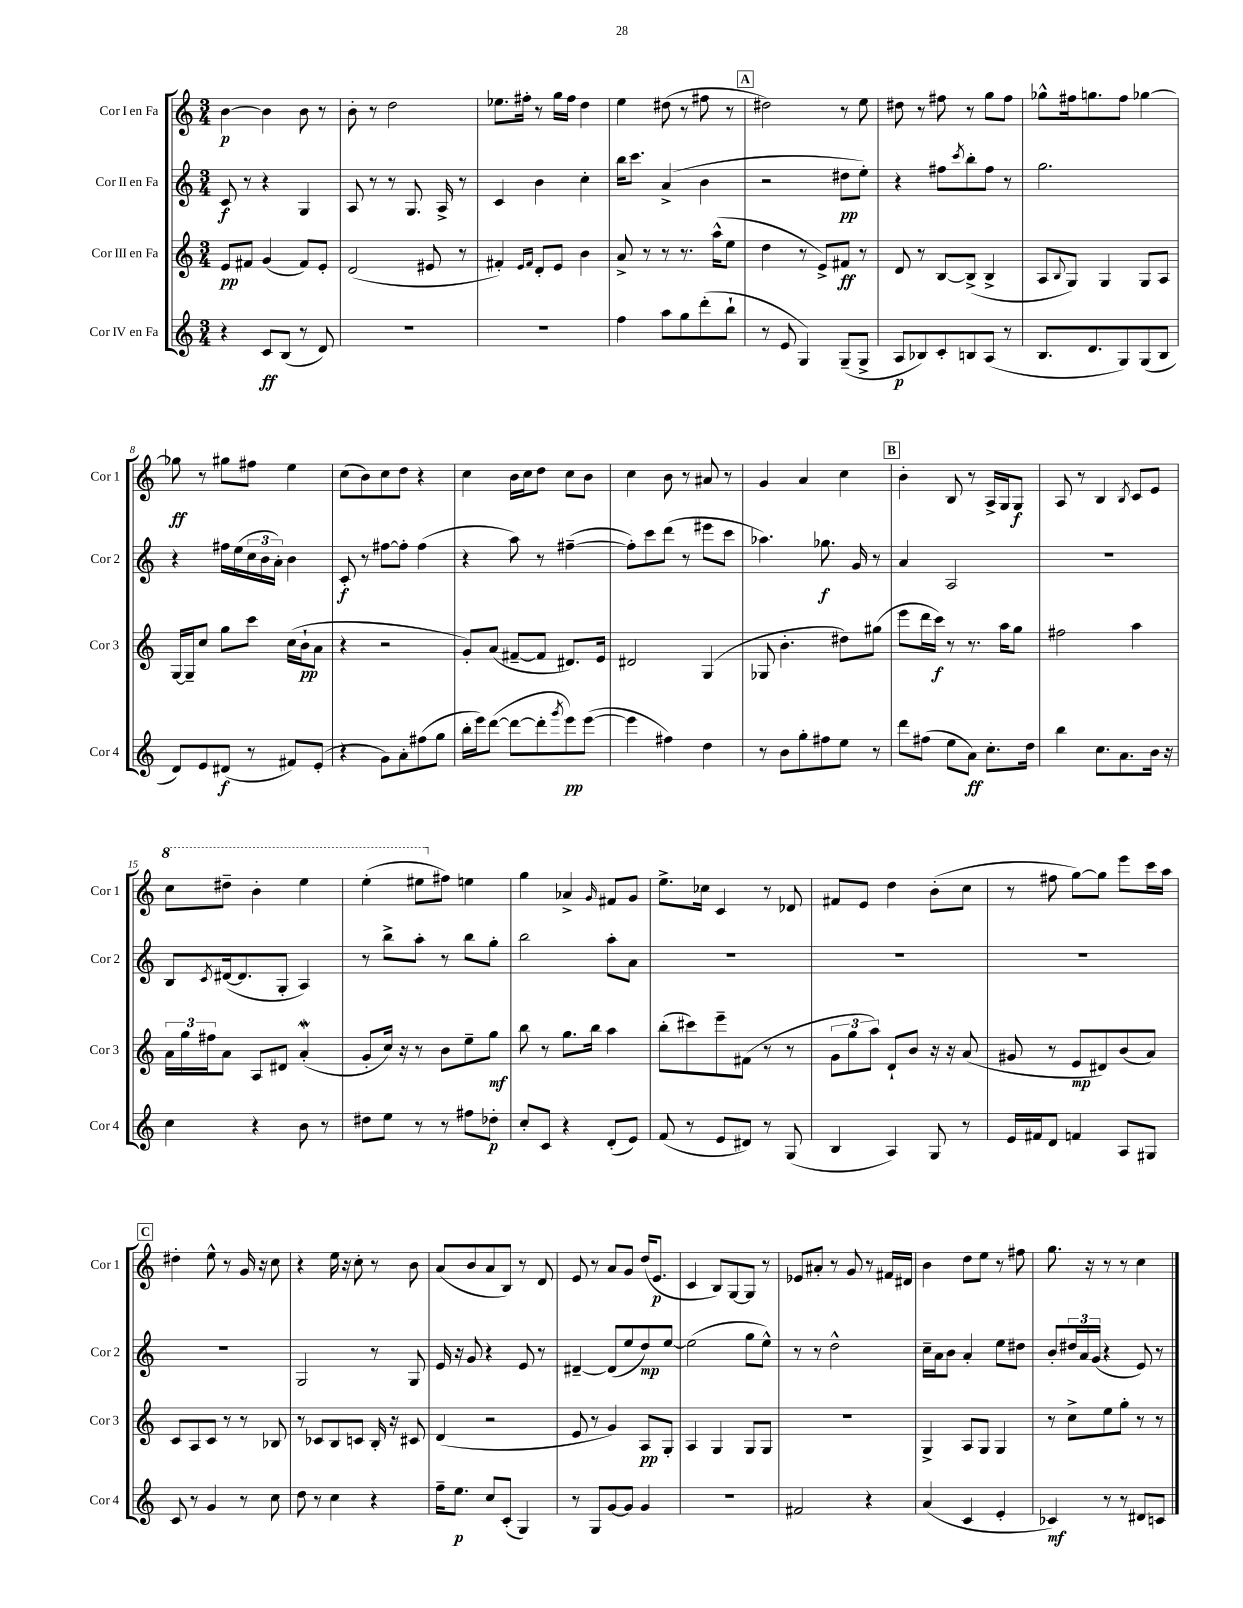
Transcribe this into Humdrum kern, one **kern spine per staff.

**kern	**kern	**kern	**kern
*staff4	*staff3	*staff2	*staff1
*clefG2	*clefG2	*clefG2	*clefG2
*k[]	*k[]	*k[]	*k[]
*M3/4	*M3/4	*M3/4	*M3/4
4r	8e	8c	[4b
.	8f#	8r	.
8c	(4g	4r	4b]
(8B	.	.	.
8r	8f#)	4G	8b
8d)	8e'	.	8r
=	=	=	=
2.r	(2d	8A	8b'
.	.	8r	8r
.	.	8r	2dd
.	.	8.G	.
.	8e#	.	.
.	.	16A^	.
.	8r	8r	.
=	=	=	=
2.r	4f#')	4c	8.ee-
.	.	.	16ff#'
.	16qqe	.	.
.	16qqf#	.	.
.	8d'	4b	8r
.	8e	.	16gg
.	.	.	16ff#
.	4b	4cc'	4dd
=	=	=	=
4ff	8a^	16bb	4ee
.	.	8.ccc	.
.	8r	.	.
8aa	8r	(4a^	(8dd#
8gg	8.r	.	8r
(8ddd'	.	4b	8ff#
.	(16aa^^	.	.
8bb`	8ee	.	8r
=	=	=	=
8r	4dd	2r	2dd#)
8e	.	.	.
4G)	8r	.	.
.	8e^)	.	.
(8G~	8f#	8dd#	8r
8G^	8r	8ee')	8ee
=	=	=	=
8A	8d	4r	8dd#
8B-)	8r	.	8r
8c'	[8B	8ff#	8ff#
.	.	8qccc	.
8B	(8B^]	8bb'	8r
(8A	4B^	8ff#	8gg
8r	.	8r	8ff#
=	=	=	=
8.B	8A	2.gg	8gg-^^
.	8qqB	.	.
.	8G)	.	16ff#
8.d	.	.	8.gg
.	4G	.	.
8G)	.	.	8ff#
(8G	8G	.	[4gg-
8B	8A	.	.
=	=	=	=
8d)	[16G	4r	8gg-]
.	16G~]	.	.
8e	8cc	.	8r
(8d#	8gg	16ff#	8gg#
.	.	(16ee	.
8r	8ccc	24cc	8ff#
.	.	24b	.
.	.	24a')	.
8f#)	(16cc	4b	4ee
.	16b`	.	.
(8e'	8a	.	.
=	=	=	=
4r	4r	8c'	(8cc
.	.	8r	8b)
8g)	2r	[8ff#	8cc
8a'	.	8ff#']	8dd
(8ff#	.	(4ff#	4r
8gg	.	.	.
=	=	=	=
16bb'	8g')	4r	4cc
16eee)	.	.	.
([8ddd	(8a	.	.
8ddd_	[8f#~	8aa)	16b
.	.	.	16cc
8ddd']	8f#]	8r	8dd
8qggg	.	.	.
8eee)	8.d#)	([4ff#~	8cc
([8eee	.	.	8b
.	16e	.	.
=	=	=	=
4eee]	2d#	8ff#'])	4cc
.	.	8ccc	.
4ff#)	.	(8ddd	8b
.	.	8r	8r
4dd	(4G	8eee#	8a#
.	.	8ccc	8r
=	=	=	=
8r	8G-	4.aa-)	4g
8b	4.b'	.	.
8gg'	.	.	4a
8ff#	.	8.gg-	.
8ee	8dd#)	.	4cc
.	.	16g	.
8r	(8gg#	8r	.
=	=	=	=
8ddd	8eee	4a	4b'
(8ff#	16ddd	.	.
.	16ccc)	.	.
8ee	8r	2A	8B
8a)	8.r	.	8r
8.cc'	.	.	16A^
.	16aa	.	16G
.	8gg	.	8G
16dd	.	.	.
=	=	=	=
4bb	2ff#	2.r	8A
.	.	.	8r
8.cc	.	.	4B
8.a	.	.	.
.	.	.	8qB
.	4aa	.	8c
16b	.	.	8e
16r	.	.	.
=	=	=	=
4cc	24a	8B	8ccc
.	24gg	.	.
.	24ff#	.	.
.	.	8qc	.
.	8a	([16d#	8ddd#~
.	.	8.d#]	.
4r	8A	.	4bb'
.	8d#	8G'	.
8b	(4a'	4A)	4eee
8r	.	.	.
=	=	=	=
8dd#	8g'	8r	(4eee'
8ee	16cc)	8bb^	.
.	16r	.	.
8r	8r	8aa'	8eee#
8r	8b	8r	8ff#)
8ff#	8ee~	8bb	4ee
8dd-'	8gg	8gg'	.
=	=	=	=
8cc'	8bb	2bb	4gg
8c	8r	.	.
4r	8.gg	.	4a-^
.	16bb	.	.
.	.	.	16qqg
(8d'	4aa	8aa'	8f#
8e)	.	8a	8g
=	=	=	=
(8f	(8bb'	2.r	8.ee^
8r	8ccc#)	.	.
.	.	.	16cc-
8e	8eee~	.	4c
8d#)	(8f#	.	.
8r	8r	.	8r
(8G	8r	.	8d-
=	=	=	=
4B	12g	2.r	8f#
.	12gg	.	.
.	.	.	8e
.	12aa)	.	.
4A)	8d`	.	4dd
.	8b	.	.
8G	16r	.	(8b'
.	16r	.	.
8r	(8a	.	8cc
=	=	=	=
16e	8g#	2.r	8r
16f#	.	.	.
8d	8r	.	8ff#
4f	8e	.	[8gg)
.	8d#)	.	8gg]
8A	(8b	.	8eee
8G#	8a)	.	16ccc
.	.	.	16aa
=	=	=	=
8c	8c	2.r	4dd#'
8r	8A	.	.
4g	8c	.	8ee^^
.	8r	.	8r
8r	8r	.	16g
.	.	.	16r
8cc	8B-	.	8cc
=	=	=	=
8dd	8r	2G	4r
8r	8c-	.	.
4cc	8B	.	16ee
.	.	.	16r
.	8c	.	8cc'
4r	16B'	8r	8r
.	16r	.	.
.	8c#	8G	8b
=	=	=	=
16ff~	(4d	16e	(8a
8.ee	.	16r	.
.	.	8g	8b
8cc	2r	4r	8a
(8c'	.	.	8B)
4G)	.	8e	8r
.	.	8r	8d
=	=	=	=
8r	8e	[4d#~	8e
8G	8r	.	8r
[8g	4g)	(8d#]	8a
8g]	.	8ee	8g
4g	8A	8dd)	(16dd
.	.	.	8.e
.	8G'	[8ee	.
=	=	=	=
2.r	4A	(2ee]	4c
.	4G	.	8B)
.	.	.	[8G
.	8G	8gg	8G]
.	8G	8ee^^)	8r
=	=	=	=
2f#	2.r	8r	8e-
.	.	8r	8a#'
.	.	2dd^^	8r
.	.	.	8g
4r	.	.	8r
.	.	.	16f#
.	.	.	16d#
=	=	=	=
(4a	4G^	16cc~	4b
.	.	16a	.
.	.	8b	.
4c	8A	4a'	8dd
.	8G	.	8ee
4e'	4G	8ee	8r
.	.	8dd#	8ff#
=	=	=	=
4c-)	8r	8b'	8.gg
.	8cc^	24dd#	.
.	.	24a	.
.	.	.	16r
.	.	(24g	.
8r	8ee	4r	8r
8r	8gg'	.	8r
8d#	8r	8e)	4cc
8c	8r	8r	.
==	==	==	==
*-	*-	*-	*-
